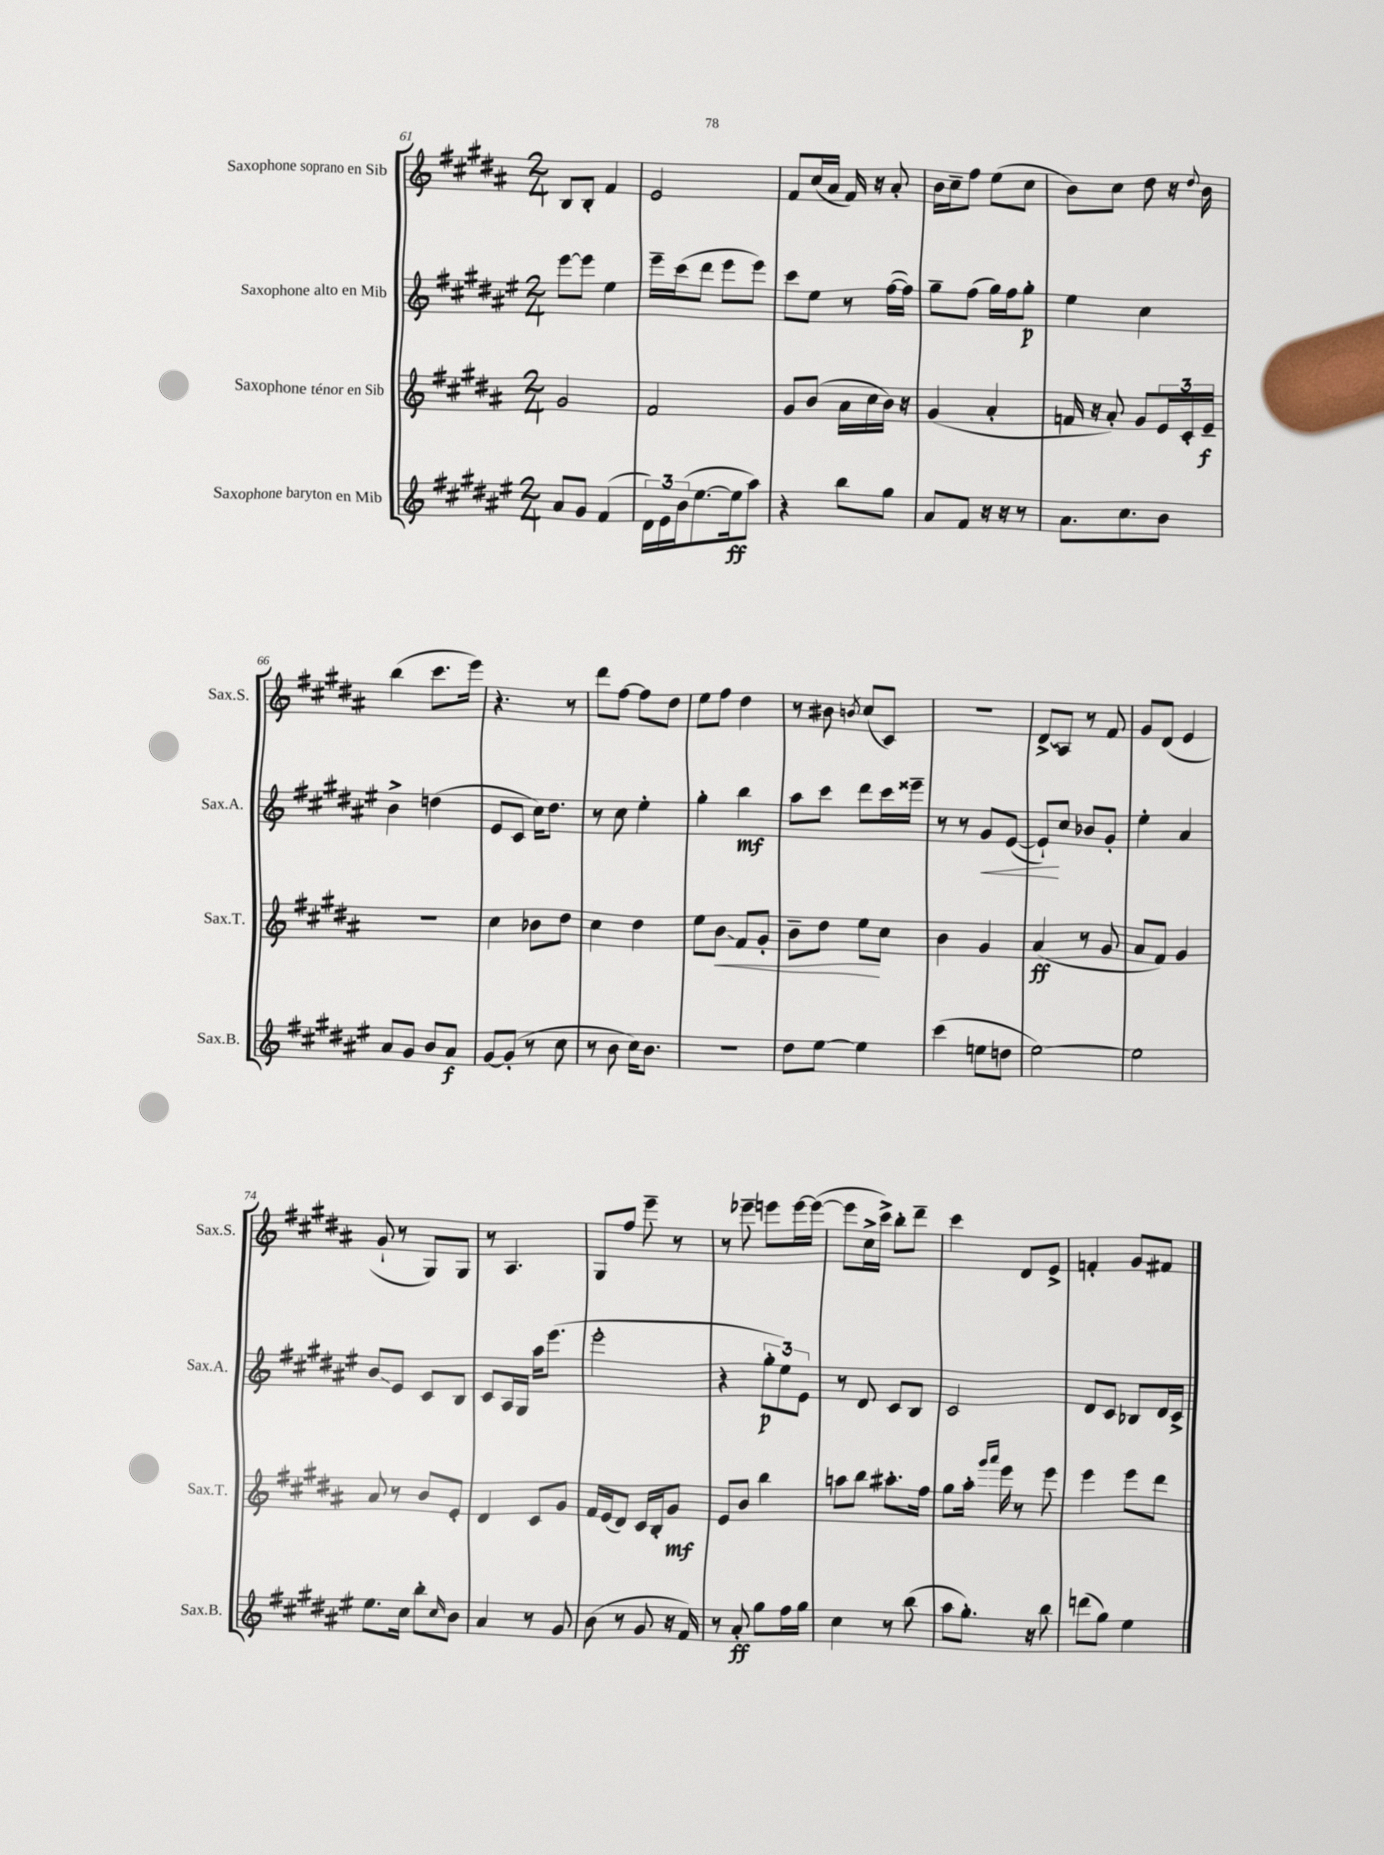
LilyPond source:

<<
\new StaffGroup <<
\new Staff = "s0" \with { instrumentName = "Saxophone soprano en Sib" shortInstrumentName = "Sax.S." } {
    \clef treble \key b \major \numericTimeSignature \time 2/4
    b8 b8-. fis'4 |
    e'2 |
    fis'8 cis''16( ais'16 fis'16) r16 ais'8-. |
    b'16 cis''16-- fis''8 e''8( cis''8 |
    b'8) cis''8 dis''8 r16 \appoggiatura { dis''8 } b'16 |
    b''4( cis'''8. e'''16) |
    r4. r8 |
    dis'''8 fis''8~ fis''8 dis''8 |
    e''8 fis''8 dis''4 |
    r8 bis'8 \acciaccatura { b'8 } cis''8( cis'8) |
    R2 |
    \once \override Glissando.style = #'zigzag dis'8->\glissando ais8 r8 fis'8 |
    gis'8 dis'8( e'4 |
    gis'8-! r8 gis8) gis8 |
    r8 ais4. |
    gis8 fis''8 e'''8-- r8 |
    r8 ees'''8-- e'''8 e'''16~ e'''16~( |
    e'''8 cis''16-> cis'''16->) b''8-. dis'''8-- |
    cis'''4 dis'8 e'8-> |
    f'4-. gis'8 fis'8 \bar "|." |
}
\new Staff = "s1" \with { instrumentName = "Saxophone alto en Mib" shortInstrumentName = "Sax.A." } {
    \clef treble \key fis \major \numericTimeSignature \time 2/4
    eis'''8~ eis'''8 eis''4 |
    eis'''16-- cis'''16( dis'''8 eis'''8 eis'''8) |
    cis'''8 eis''8 r8 fis''16~( fis''16) |
    gis''8-- fis''8( gis''16) fis''16 gis''8-.\p |
    eis''4 cis''4 |
    b'4-> d''4( |
    eis'8 cis'8 cis''16) dis''8. |
    r8 cis''8 eis''4-. |
    gis''4-. b''4\mf |
    ais''8 cis'''8 dis'''8 cis'''16 eisis'''16-- |
    r8 r8 gis'8\< eis'8~( |
    eis'8-!\!) cis''8 bes'8 gis'8-. |
    eis''4-. ais'4 |
    b'8\glissando eis'8 cis'8 b8 |
    cis'8 ais16 gis16 ais''16 eis'''8.( |
    eis'''2-. |
    r4 \tuplet 3/2 { gis''8-.\p eis''8) eis'8 } |
    r8 dis'8 cis'8 b8 |
    cis'2 |
    dis'8 cis'8 bes8 dis'16 cis'16-> \bar "|." |
}
\new Staff = "s2" \with { instrumentName = "Saxophone ténor en Sib" shortInstrumentName = "Sax.T." } {
    \clef treble \key b \major \numericTimeSignature \time 2/4
    gis'2 |
    fis'2 |
    gis'8 b'8( ais'16 cis''16 b'16) r16 |
    gis'4( ais'4-. |
    f'16 r16 ais'8-.) gis'8 \tuplet 3/2 { e'16 cis'16-. e'16--\f } |
    R2 |
    cis''4 bes'8 dis''8 |
    cis''4 dis''4 |
    e''8 b'8\glissando\< fis'8 gis'8-. |
    b'8-- dis''8 e''8\! cis''8 |
    b'4 gis'4 |
    ais'4\ff( r8 gis'8 |
    ais'8 fis'8) gis'4 |
    ais'8 r8 b'8 e'8-. |
    dis'4 cis'8 gis'8 |
    fis'16 e'16( dis'8) cis'16 b16-. gis'8\mf |
    e'8 b'8 b''4 |
    a''8 b''8 ais''8.-. fis''16 |
    gis''8 ais''16-. \grace { gis'''16 ais'''16 } e'''16 r8 e'''8 |
    e'''4 e'''8 dis'''8 \bar "|." |
}
\new Staff = "s3" \with { instrumentName = "Saxophone baryton en Mib" shortInstrumentName = "Sax.B." } {
    \clef treble \key fis \major \numericTimeSignature \time 2/4
    ais'8 gis'8 fis'4( |
    \tuplet 3/2 { dis'16) eis'16 b'16( } eis''8.~ eis''16\ff ais''8) |
    r4 b''8 gis''8 |
    ais'8 fis'8 r16 r16 r8 |
    ais'8. cis''8. b'8 |
    ais'8 gis'8 b'8 ais'8\f |
    gis'8~ gis'8-.( r8 cis''8 |
    r8 b'8 cis''16) b'8. |
    R2 |
    dis''8 eis''8~ eis''4 |
    cis'''4( e''8 d''8 |
    eis''2~) |
    eis''2 |
    eis''8. cis''16 b''8-. \grace { cis''16 } b'8 |
    ais'4 r8 gis'8 |
    b'8( r8 gis'8 r16 fis'16) |
    r8 ais'8-.\ff gis''8 fis''16 gis''16 |
    cis''4 r8 b''8( |
    ais''8 gis''8.-.) r16 b''8 |
    d'''8( gis''8) eis''4 \bar "|." |
}
>>
>>
\layout { \context { \Score currentBarNumber = #61 } }
